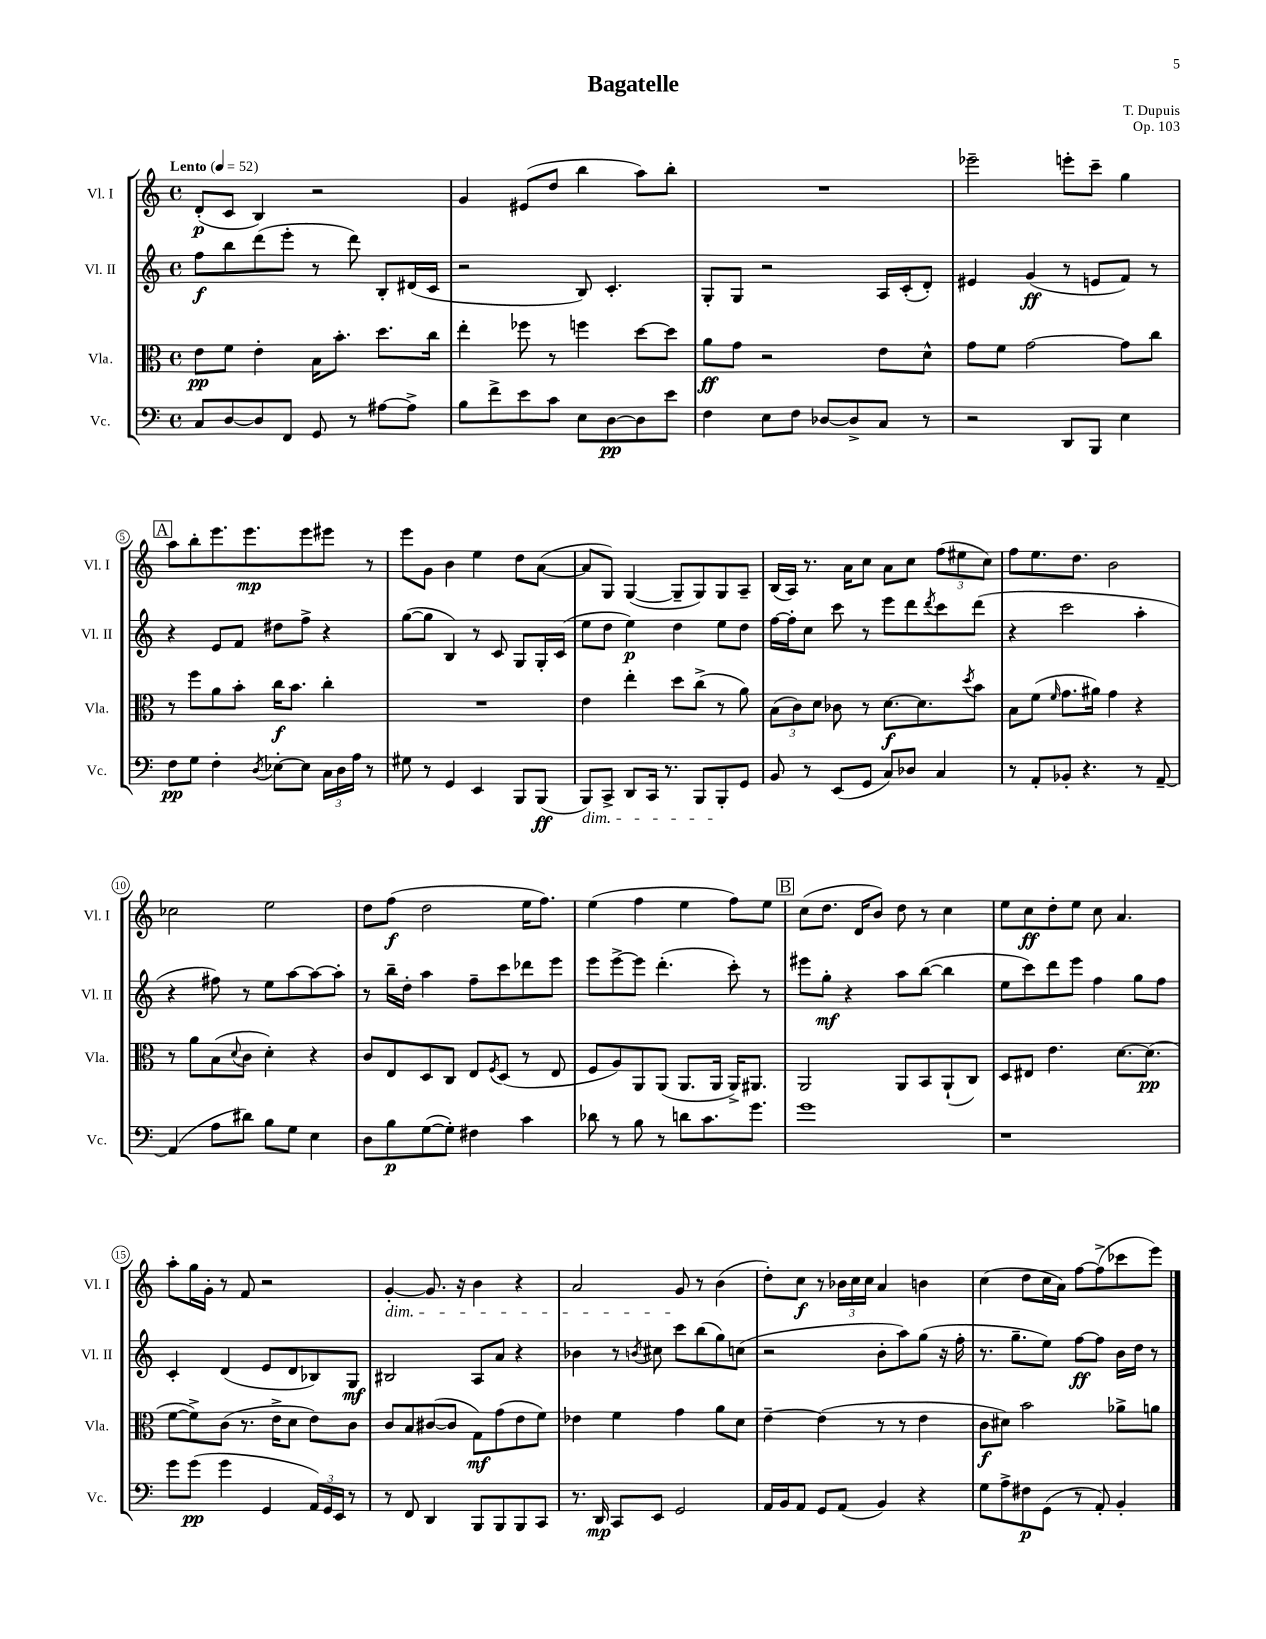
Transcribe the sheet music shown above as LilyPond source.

\header { title = "Bagatelle" composer = "T. Dupuis" opus = "Op. 103" }
<<
\new StaffGroup <<
\new Staff = "s0" \with { instrumentName = "Vl. I" shortInstrumentName = "Vl. I" } {
    \clef treble \key c \major \defaultTimeSignature \time 4/4 \tempo "Lento" 4 = 52
    d'8-.\p( c'8 b4) r2 |
    g'4 eis'8( d''8 b''4 a''8) b''8-. |
    R1 |
    ees'''2-- e'''8-. c'''8-- g''4 |
    \mark \markup { \box "A" } a''8 b''8-. e'''8. e'''8.\mp e'''8 eis'''8 r8 |
    e'''8 g'8 b'4 e''4 d''8 a'8~( |
    a'8 g8) g4~( g8-- g8) g8 a8-- |
    b16( a16) r8. a'16 c''8 a'8 c''8 \tuplet 3/2 { f''8( eis''8 c''8) } |
    f''8 e''8. d''8. b'2 |
    ces''2 e''2 |
    d''8 f''8\f( d''2 e''16 f''8.) |
    e''4( f''4 e''4 f''8) e''8 |
    \mark \markup { \box "B" } c''8( d''8. d'16 b'8) d''8 r8 c''4 |
    e''8 c''8\ff d''8-. e''8 c''8 a'4. |
    a''8-. g''16 g'16-. r8 f'8 r2 |
    g'4~-.\dim g'8. r16 b'4 r4 |
    a'2 g'8\! r8 b'4( |
    d''8-.) c''8\f r8 \tuplet 3/2 { bes'16 c''16 c''16 } a'4 b'4 |
    c''4( d''8 c''16 a'16) f''8~ f''8->( ces'''8 e'''8) \bar "|." |
}
\new Staff = "s1" \with { instrumentName = "Vl. II" shortInstrumentName = "Vl. II" } {
    \clef treble \key c \major \defaultTimeSignature \time 4/4
    f''8\f b''8 d'''8( e'''8-. r8 d'''8) b8-. dis'16( c'16 |
    r2 b8) c'4.-. |
    g8-. g8 r2 a16 c'16-.( d'8-.) |
    eis'4 g'4\ff( r8 e'8 f'8) r8 |
    \mark \markup { \box "A" } r4 e'8 f'8 dis''8 f''8-> r4 |
    g''8~( g''8 b4) r8 c'8 g8 g16-. c'16( |
    e''8 d''8 e''4\p) d''4 e''8 d''8 |
    f''16~ f''16-. c''8 c'''8 r8 e'''8 d'''8 \acciaccatura { d'''8 } c'''8 d'''8( |
    r4 c'''2 a''4-. |
    r4 fis''8) r8 e''8 a''8~ a''8~ a''8-. |
    r8 b''16-- d''16-. a''4 f''8-- c'''8 des'''8 e'''8 |
    e'''8 e'''8~-> e'''8 d'''4.-.( c'''8-.) r8 |
    \mark \markup { \box "B" } eis'''8 g''8-.\mf r4 a''8 b''8~( b''4 |
    e''8 c'''8) d'''8 e'''8 f''4 g''8 f''8 |
    c'4-. d'4( e'8 d'8 bes8) g8\mf |
    bis2 a8 a'8 r4 |
    bes'4 r8 \acciaccatura { b'8 } cis''8 c'''8 b''8( g''8) c''8( |
    r2 b'8-. a''8) g''8( r16 f''16-. |
    r8. g''8.-- e''8) f''8~\ff f''8 b'16 d''16 r8 \bar "|." |
}
\new Staff = "s2" \with { instrumentName = "Vla." shortInstrumentName = "Vla." } {
    \clef alto \key c \major \defaultTimeSignature \time 4/4
    e'8\pp f'8 e'4-. b16 b'8.-. d''8. c''16 |
    e''4-. fes''8 r8 f''4 d''8~ d''8 |
    a'8\ff g'8 r2 e'8 d'8-^ |
    g'8 f'8 g'2~ g'8 c''8 |
    \mark \markup { \box "A" } r8 f''8 a'8 b'8-. c''16\f b'8. c''4-. |
    R1 |
    e'4 e''4-. d''8 c''8->( r8 a'8) |
    \tuplet 3/2 { b8( c'8) d'8 } ces'8 r8 d'8.~\f d'8. \acciaccatura { d''8 } b'8 |
    b8 f'8( \grace { f'16 } g'8. ais'16) g'4 r4 |
    r8 a'8 b8( \appoggiatura { d'8 } c'8 d'4-.) r4 |
    c'8 e8 d8 c8 e8 \acciaccatura { f8 } d8( r8 e8 |
    f8 a8) a,8 a,8( a,8. a,16 a,16->) ais,8. |
    \mark \markup { \box "B" } a,2 a,8 b,8 a,8-!( c8) |
    d8 eis8 e'4. d'8.~ d'8.\pp( |
    f'8~ f'8->) c'8( r8. e'16-> d'8 e'8) c'8 |
    c'8 b8 cis'8~( cis'8 g8\mf) g'8( e'8 f'8) |
    ees'4 f'4 g'4 a'8 d'8 |
    e'4~-- e'4( r8 r8 e'4 |
    c'8\f dis'8) b'2 aes'8-> a'8 \bar "|." |
}
\new Staff = "s3" \with { instrumentName = "Vc." shortInstrumentName = "Vc." } {
    \clef bass \key c \major \defaultTimeSignature \time 4/4
    c8 d8~ d8 f,8 g,8 r8 ais8~ ais8-> |
    b8 f'8-> e'8 c'8 e8 d8~\pp d8 e'8 |
    f4 e8 f8 des8~ des8-> c8 r8 |
    r2 d,8 b,,8 e4 |
    \mark \markup { \box "A" } f8\pp g8 f4-. \acciaccatura { d8 } ees8~-. ees8 \tuplet 3/2 { c16 d16 a16 } r8 |
    gis8 r8 g,4 e,4 b,,8 b,,8\ff( |
    b,,8\dim) c,8-> d,8 c,16 r8. b,,8 b,,8-.\! g,8 |
    b,8 r8 e,8( g,8 c8) des8 c4 |
    r8 a,8-. bes,8-. r4. r8 a,8~-- |
    a,4( a8 dis'8) b8 g8 e4 |
    d8 b8\p g8~( g8-.) fis4 c'4 |
    des'8 r8 b8 r8 d'8 c'8. g'8. |
    \mark \markup { \box "B" } g'1 |
    r1 |
    g'8 g'8\pp( g'4 g,4 \tuplet 3/2 { a,16) g,16 e,16 } r8 |
    r8 f,8 d,4 b,,8 b,,8 b,,8 c,8 |
    r8. d,16\mp c,8 e,8 g,2 |
    a,16 b,16 a,8 g,8 a,8( b,4) r4 |
    g8 a8-> fis8\p g,8( r8 a,8-.) b,4-. \bar "|." |
}
>>
>>
\layout { \context { \Score \override BarNumber.stencil = #(make-stencil-circler 0.1 0.3 ly:text-interface::print) } }
